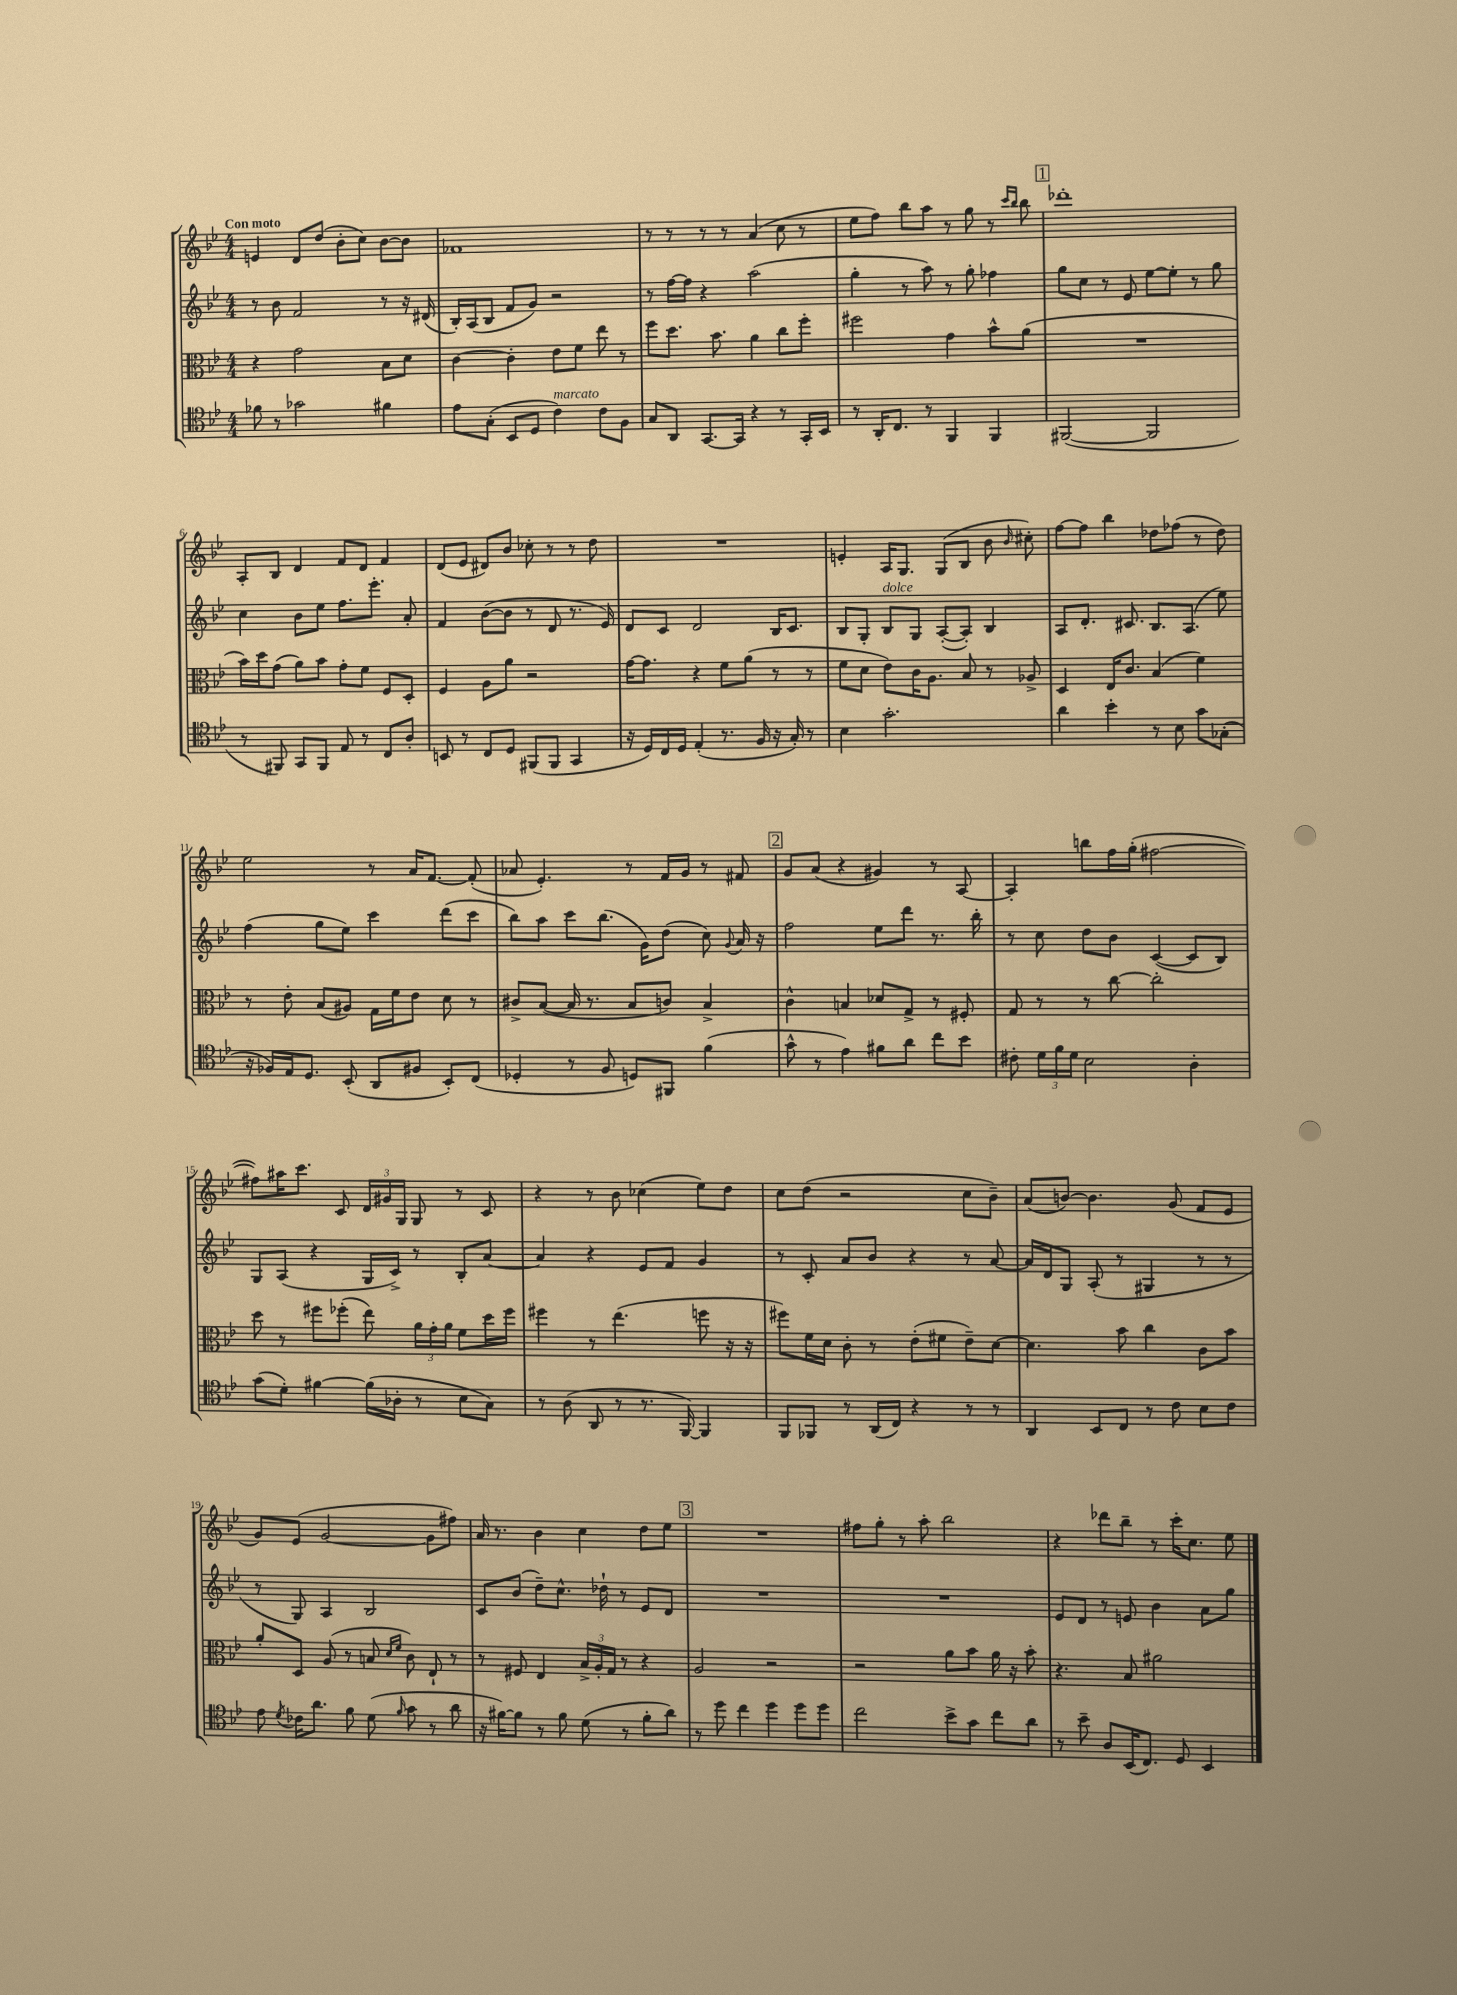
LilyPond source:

<<
\new StaffGroup <<
\new Staff = "s0" {
    \clef treble \key bes \major \numericTimeSignature \time 4/4 \tempo "Con moto"
    \autoBeamOff e'4 d'8[ d''8]( bes'8[-. c''8]) bes'8[~ bes'8] |
    fes'1 |
    r8 r8 r8 r8 a'4( c''8 r8 |
    ees''8[ f''8]) bes''8[ a''8] r8 g''8 r8 \grace { c'''16[ bes''16] } bes''8 |
    \mark \markup { \box "1" } des'''1-. |
    a8[-. bes8] d'4 f'8[ d'8] f'4 |
    d'8[( ees'8] dis'8[) bes'8] ces''8-. r8 r8 d''8 |
    R1 |
    e'4-. a16[ g8.] g8[( bes8] bes'8 \grace { bes'16 } cis''8-.) |
    f''8[~ f''8] bes''4 des''8[ fes''8]( r8 des''8) |
    ees''2 r8 a'16[ f'8.]~ f'8-.( |
    aes'8 ees'4.-.) r8 f'16[ g'16] r8 fis'8 |
    \mark \markup { \box "2" } g'8[ a'8]( r4 gis'4) r8 a8~ |
    a4-. b''8[ f''16 g''16]-.( fis''2~ |
    fis''8[) ais''16 c'''8.] c'8 \tuplet 3/2 { d'16[ gis'16 g16] } g8 r8 c'8 |
    r4 r8 bes'8 ces''4( ees''8[) d''8] |
    c''8[ d''8]( r2 c''8[ bes'8]--) |
    a'8[( b'8]~) b'4. g'8( f'8[ ees'8] |
    g'8[) ees'8]( g'2~ g'8[ fis''8]) |
    a'16 r8. bes'4 c''4 d''8[ ees''8] |
    \mark \markup { \box "3" } R1 |
    fis''8[ g''8]-. r8 a''8-. bes''2 |
    r4 des'''8[ bes''8]-- r8 c'''16[-. c''8.] ees''8 \bar "|." |
}
\new Staff = "s1" {
    \clef treble \key bes \major \numericTimeSignature \time 4/4
    \autoBeamOff r8 bes'8 f'2 r8 r16 dis'16( |
    bes16[-.) a16( bes8] f'8[ g'8]) r2 |
    r8 f''16[~ f''16] r4 a''2( |
    g''4-. r8 a''8) r8 g''8-. fes''4 |
    \mark \markup { \box "1" } g''8[ c''8] r8 ees'8 ees''8[~ ees''8]-. r8 g''8 |
    c''4 bes'8[ ees''8] f''8.[ ees'''8.]-. a'8-. |
    f'4 bes'8[~( bes'8] r8 d'8 r8. ees'16) |
    d'8[ c'8] d'2 bes16[ c'8.] |
    bes8[ g8]-. bes8[^\markup { \italic "dolce" } g8] a8[~-.( a8]-.) bes4 |
    a8[ d'8.]-. cis'8. bes8.[ a8.]( ees''8) |
    f''4( g''8[ ees''8]) c'''4 d'''8[( c'''8] |
    bes''8[) a''8] c'''8[ bes''8.]( g'16[) d''8]( c''8) \appoggiatura { g'8 } a'16 r16 |
    \mark \markup { \box "2" } f''2 ees''8[ d'''8] r8. bes''16-. |
    r8 c''8 d''8[ bes'8] c'4~( c'8[ bes8]) |
    g8[ a8]( r4 g16[ c'16]->) r8 bes8[-. a'8]~ |
    a'4 r4 ees'8[ f'8] g'4 |
    r8 c'8-. a'8[ bes'8] r4 r8 a'8~ |
    a'16[ d'16 g8] a8-.( r8 gis4 r8 r8 |
    r8 g8) a4 bes2 |
    c'8[ bes'8]( d''8[--) c''8.]-^ des''16-! r8 ees'8[ d'8] |
    \mark \markup { \box "3" } R1 |
    R1 |
    ees'8[ d'8] r8 e'8 bes'4 a'8[ g''8] \bar "|." |
}
\new Staff = "s2" {
    \clef alto \key bes \major \numericTimeSignature \time 4/4
    \autoBeamOff r4 g'2 bes8[ d'8] |
    c'4~ c'4-. ees'8[ f'8] ees''8 r8 |
    f''8[ d''8.] bes'8. a'4 c''8[ f''8]-. |
    fis''2 g'4 bes'8[-^ a'8]( |
    \mark \markup { \box "1" } R1 |
    bes'16[) d''16 g'8]( a'8[) bes'8] g'8[-. f'8] f8[ d8]-. |
    f4 a8[ a'8] r2 |
    g'16[~ g'8.] r4 f'8[ a'8]( r8 r8 |
    f'8[ d'8] ees'8[) c'16 a8.] bes8 r8 aes8-> |
    d4 ees16[ c'8.] bes4( f'4) |
    r8 ees'8-. bes8[( ais8]) g16[ f'16 ees'8] d'8 r8 |
    cis'8[-> bes8]~( bes16 r8. bes8[ c'8]) bes4-> |
    \mark \markup { \box "2" } c'4-^ b4 des'8[ g8]-> r8 fis8-. |
    g8 r8 r8 c''8~ c''2-. |
    d''8 r8 fis''8[ fes''8]-.( ees''8) \tuplet 3/2 { a'16[ g'16-. a'16] } f'8[ d''16 fes''16] |
    fis''4 r8 ees''4.( f''8 r16 r16 |
    fis''8[) f'16 d'16] c'8-. r8 ees'8[-.( fis'8] ees'8[--) d'8]~ |
    d'4. bes'8 c''4 c'8[ bes'8] |
    a'8[-. d8] a8( r8 b8 \grace { d'16[ f'16] } c'8) ees8-! r8 |
    r8 fis8 ees4 \tuplet 3/2 { bes16[-> a16-. g16] } r8 r4 |
    \mark \markup { \box "3" } a2 r2 |
    r2 a'8[ bes'8] a'16 r16 bes'8-. |
    r4. bes8 ais'2 \bar "|." |
}
\new Staff = "s3" {
    \clef tenor \key bes \major \numericTimeSignature \time 4/4
    \autoBeamOff fes'8 r8 ges'2 fis'4 |
    ees'8[ g8]-.( bes,8[ d8] c'4^\markup { \italic "marcato" }) c'8[ f8] |
    g8[ a,8] g,8.[~ g,16] r4 r8 g,16[-. bes,16] |
    r8 a,16[-. c8.] r8 f,4 f,4 |
    \mark \markup { \box "1" } fis,2~( fis,2 |
    r8 fis,8) g,8[ fis,8] ees8 r8 c8[ a8]-. |
    b,8 r8 c8[ d8] fis,8[( fis,8] g,4 |
    r16 d16[) c16 d16] ees4-.( r8. f16 r16 g16-.) r8 |
    bes4 g'2.-. |
    a'4 bes'4-. r8 bes8 g'8[ ges8]-.( |
    r16 fes16[) ees16 d8.] bes,8-.( a,8[ fis8] bes,8[-.) c8]( |
    des4-. r8 f8 d8[) fis,8] f'4( |
    \mark \markup { \box "2" } g'8-^ r8 ees'4) fis'8[ a'8] c''8[ bes'8] |
    cis'8-. \tuplet 3/2 { d'16[ f'16 d'16] } bes2 a4-. |
    g'8[( d'8]-.) fis'4~ fis'16[( aes16]-. r8 bes8[ g8]) |
    r8 a8( a,8 r8 r8. f,16~) f,4 |
    f,8[ fes,8] r8 a,16[( c16]) r4 r8 r8 |
    a,4 bes,8[ c8] r8 c'8 bes8[ c'8] |
    ees'8 \acciaccatura { d'8 } ces'16[ a'8.] f'8 d'8( \grace { f'16 } g'8 r8 a'8 |
    r16 fis'16[~) fis'8] r8 fis'8 d'8( r8 fis'8[-. a'8]) |
    \mark \markup { \box "3" } r8 d''8 c''4 d''4 d''8[ d''8] |
    c''2 bes'8[-> g'8] c''8[ a'8] |
    r8 bes'8-- a8[ bes,16( c8.]) d8 bes,4 \bar "|." |
}
>>
>>
